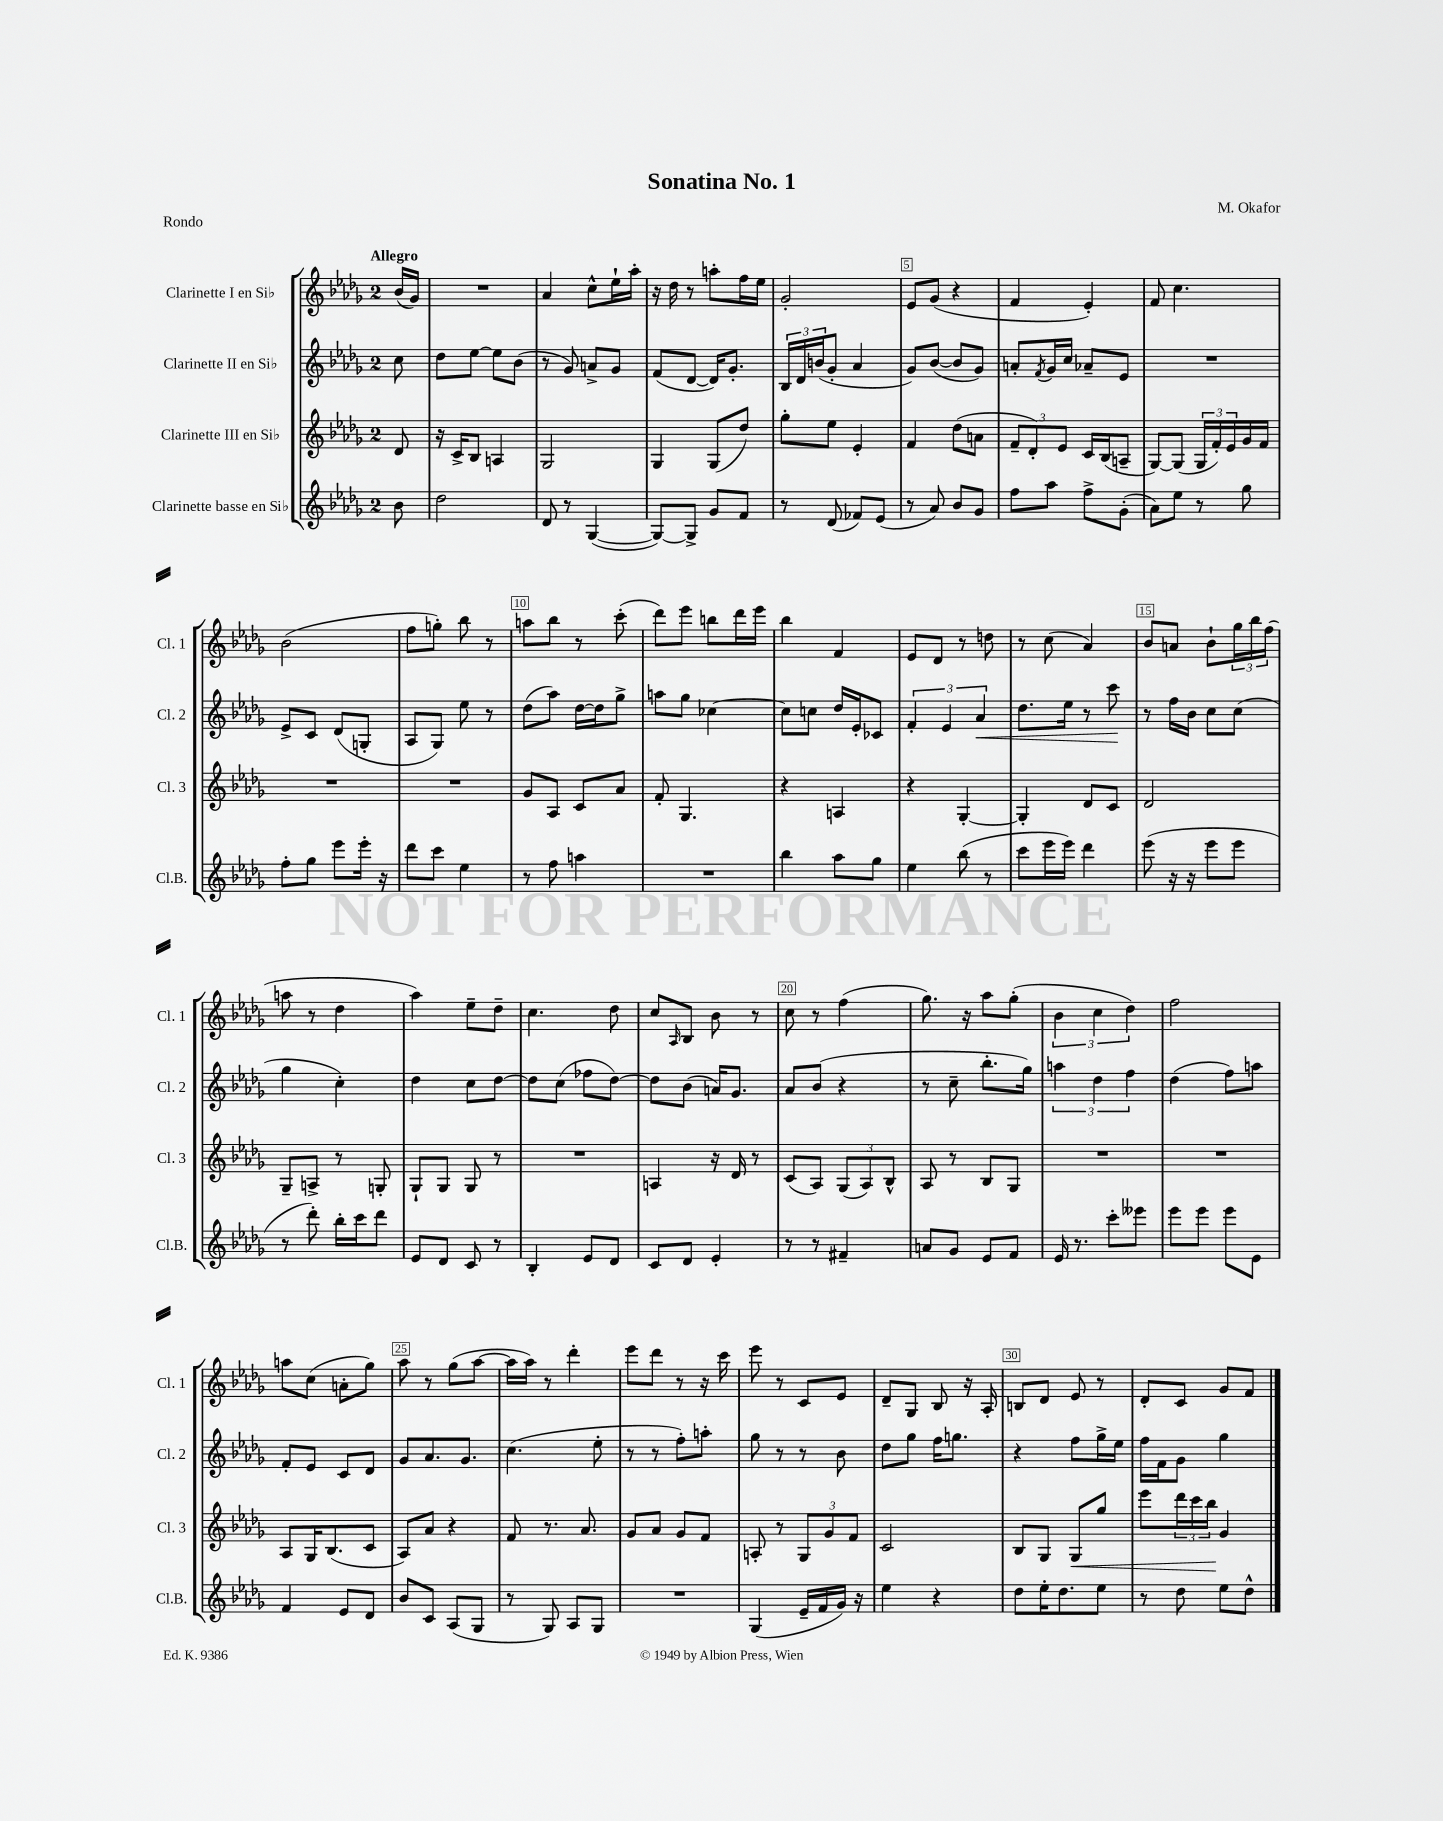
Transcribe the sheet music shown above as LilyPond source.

\header { title = "Sonatina No. 1" composer = "M. Okafor" piece = "Rondo" }
<<
\new StaffGroup <<
\new Staff = "s0" \with { instrumentName = "Clarinette I en Sib" shortInstrumentName = "Cl. 1" } {
    \clef treble \key des \major \once \override Staff.TimeSignature.style = #'single-digit \time 2/4 \partial 8 \tempo "Allegro"
    bes'16( ges'16) |
    R2 |
    aes'4 c''8-^ ees''16-! aes''16-. |
    r16 des''16 r8 a''8-. f''16 ees''16 |
    ges'2-. |
    ees'8 ges'8( r4 |
    f'4 ees'4-.) |
    f'8 c''4. |
    bes'2( |
    f''8 g''8-.) bes''8 r8 |
    a''8 bes''8 r8 c'''8-.( |
    des'''8) ees'''8 b''8 des'''16 ees'''16 |
    bes''4 f'4 |
    ees'8 des'8 r8 d''8 |
    r8 c''8( aes'4) |
    bes'8 a'8 bes'8-! \tuplet 3/2 { ges''16 bes''16 f''16( } |
    a''8 r8 des''4 |
    aes''4) ees''8-- des''8-- |
    c''4. des''8 |
    c''8 \grace { aes16 } bes8 bes'8 r8 |
    c''8 r8 f''4( |
    ges''8.) r16 aes''8 ges''8-.( |
    \tuplet 3/2 { bes'4 c''4 des''4) } |
    f''2 |
    a''8 c''8( a'8-. ges''8) |
    aes''8 r8 ges''8( aes''8~ |
    aes''16 aes''16) r8 des'''4-. |
    ees'''8 des'''8 r8 r16 c'''16 |
    ees'''8 r8 c'8 ees'8 |
    des'8-- ges8 bes8 r16 aes16-. |
    b8 des'8 ees'8 r8 |
    des'8-. c'8 ges'8 f'8 \bar "|." |
}
\new Staff = "s1" \with { instrumentName = "Clarinette II en Sib" shortInstrumentName = "Cl. 2" } {
    \clef treble \key des \major \once \override Staff.TimeSignature.style = #'single-digit \time 2/4 \partial 8
    c''8 |
    des''8 ees''8~ ees''8 bes'8( |
    r8 ges'8) a'8-> ges'8 |
    f'8( des'8~ des'16) ges'8.-. |
    \tuplet 3/2 { bes16 des'16 b'16( } ges'8-. aes'4 |
    ges'8) bes'8~( bes'8 ges'8) |
    a'8-. \acciaccatura { f'8 } ges'16 c''16 aes'8-- ees'8 |
    R2 |
    ees'8-> c'8 des'8( g8-. |
    aes8 ges8) ees''8 r8 |
    des''8( aes''8) des''16~ des''16 ges''8-> |
    a''8 ges''8 ces''4~ |
    ces''8 c''8 des''16 ees'16-. ces'8 |
    \tuplet 3/2 { f'4-. ees'4 aes'4\< } |
    des''8. ees''16 r8 c'''8\! |
    r8 f''16 bes'16 c''8 c''8( |
    ges''4 c''4-.) |
    des''4 c''8 des''8~ |
    des''8 c''8( fes''8 des''8~) |
    des''8 bes'8( a'16) ges'8. |
    aes'8 bes'8( r4 |
    r8 c''8-- bes''8.-. ges''16) |
    \tuplet 3/2 { a''4 des''4 f''4 } |
    des''4( f''8) a''8 |
    f'8-. ees'8 c'8 des'8 |
    ges'8 aes'8. ges'8. |
    c''4.( ees''8-. |
    r8 r8 f''8-.) a''8-. |
    ges''8 r8 r8 bes'8 |
    des''8 ges''8 f''16 g''8. |
    r4 f''8 ges''16-> ees''16 |
    f''16 f'16 ges'8 ges''4 \bar "|." |
}
\new Staff = "s2" \with { instrumentName = "Clarinette III en Sib" shortInstrumentName = "Cl. 3" } {
    \clef treble \key des \major \once \override Staff.TimeSignature.style = #'single-digit \time 2/4 \partial 8
    des'8 |
    r16 c'16-> bes8 a4 |
    ges2 |
    ges4 ges8( des''8) |
    ges''8-. ees''8 ees'4-. |
    f'4 des''8( a'8 |
    \tuplet 3/2 { f'8-- des'8-.) ees'8 } c'16 bes16( a8-- |
    ges8~) ges8( \tuplet 3/2 { ges16 f'16-.) ees'16 } ges'16 f'16 |
    R2 |
    R2 |
    ges'8 aes8 c'8 aes'8 |
    f'8-. ges4. |
    r4 a4 |
    r4 ges4~-. |
    ges4-. des'8 c'8 |
    des'2 |
    ges8-- a8-> r8 g8-. |
    ges8-! ges8 ges8 r8 |
    R2 |
    a4 r16 des'16 r8 |
    c'8( aes8) \tuplet 3/2 { ges8( aes8) bes8-^ } |
    aes8 r8 bes8 ges8 |
    R2 |
    R2 |
    aes8 ges16 bes8.( c'8 |
    aes8) aes'8 r4 |
    f'8 r8. aes'8. |
    ges'8 aes'8 ges'8 f'8 |
    a8-. r8 \tuplet 3/2 { ges8 ges'8 f'8 } |
    c'2 |
    bes8 ges8 ges8\< ges''8 |
    ees'''8 \tuplet 3/2 { des'''16 c'''16 bes''16\! } ges'4 \bar "|." |
}
\new Staff = "s3" \with { instrumentName = "Clarinette basse en Sib" shortInstrumentName = "Cl.B." } {
    \clef treble \key des \major \once \override Staff.TimeSignature.style = #'single-digit \time 2/4 \partial 8
    bes'8 |
    des''2 |
    des'8 r8 ges4~( |
    ges8~) ges8-> ges'8 f'8 |
    r8 des'8( fes'8) ees'8( |
    r8 aes'8) bes'8 ges'8 |
    f''8 aes''8 f''8-> ges'8-.( |
    aes'8) ees''8 r8 ges''8 |
    f''8-. ges''8 ees'''8 ees'''16-. r16 |
    des'''8 c'''8 ees''4 |
    r8 f''8 a''4 |
    R2 |
    bes''4 aes''8 ges''8 |
    ees''4 bes''8( r8 |
    c'''8 ees'''16 ees'''16) des'''4 |
    ees'''8( r16 r16 ees'''8 ees'''8 |
    r8 des'''8-.) bes''16-. c'''16 des'''8 |
    ees'8 des'8 c'8 r8 |
    bes4-. ees'8 des'8 |
    c'8 des'8 ees'4-. |
    r8 r8 fis'4-- |
    a'8 ges'8 ees'8 f'8 |
    ees'16 r8. c'''8-. eeses'''8 |
    ees'''8 ees'''8 ees'''8 ees'8 |
    f'4 ees'8 des'8 |
    bes'8 c'8 aes8( ges8 |
    r8 ges8) aes8 ges8 |
    R2 |
    ges4( ees'16-- f'16 ges'16) r16 |
    ees''4 r4 |
    des''8 ees''16-. des''8. ees''8 |
    r8 des''8 ees''8 des''8-^ \bar "|." |
}
>>
>>
\layout { \context { \Score \override BarNumber.break-visibility = ##(#f #t #t) barNumberVisibility = #(every-nth-bar-number-visible 5) \override BarNumber.stencil = #(make-stencil-boxer 0.1 0.3 ly:text-interface::print) } }
